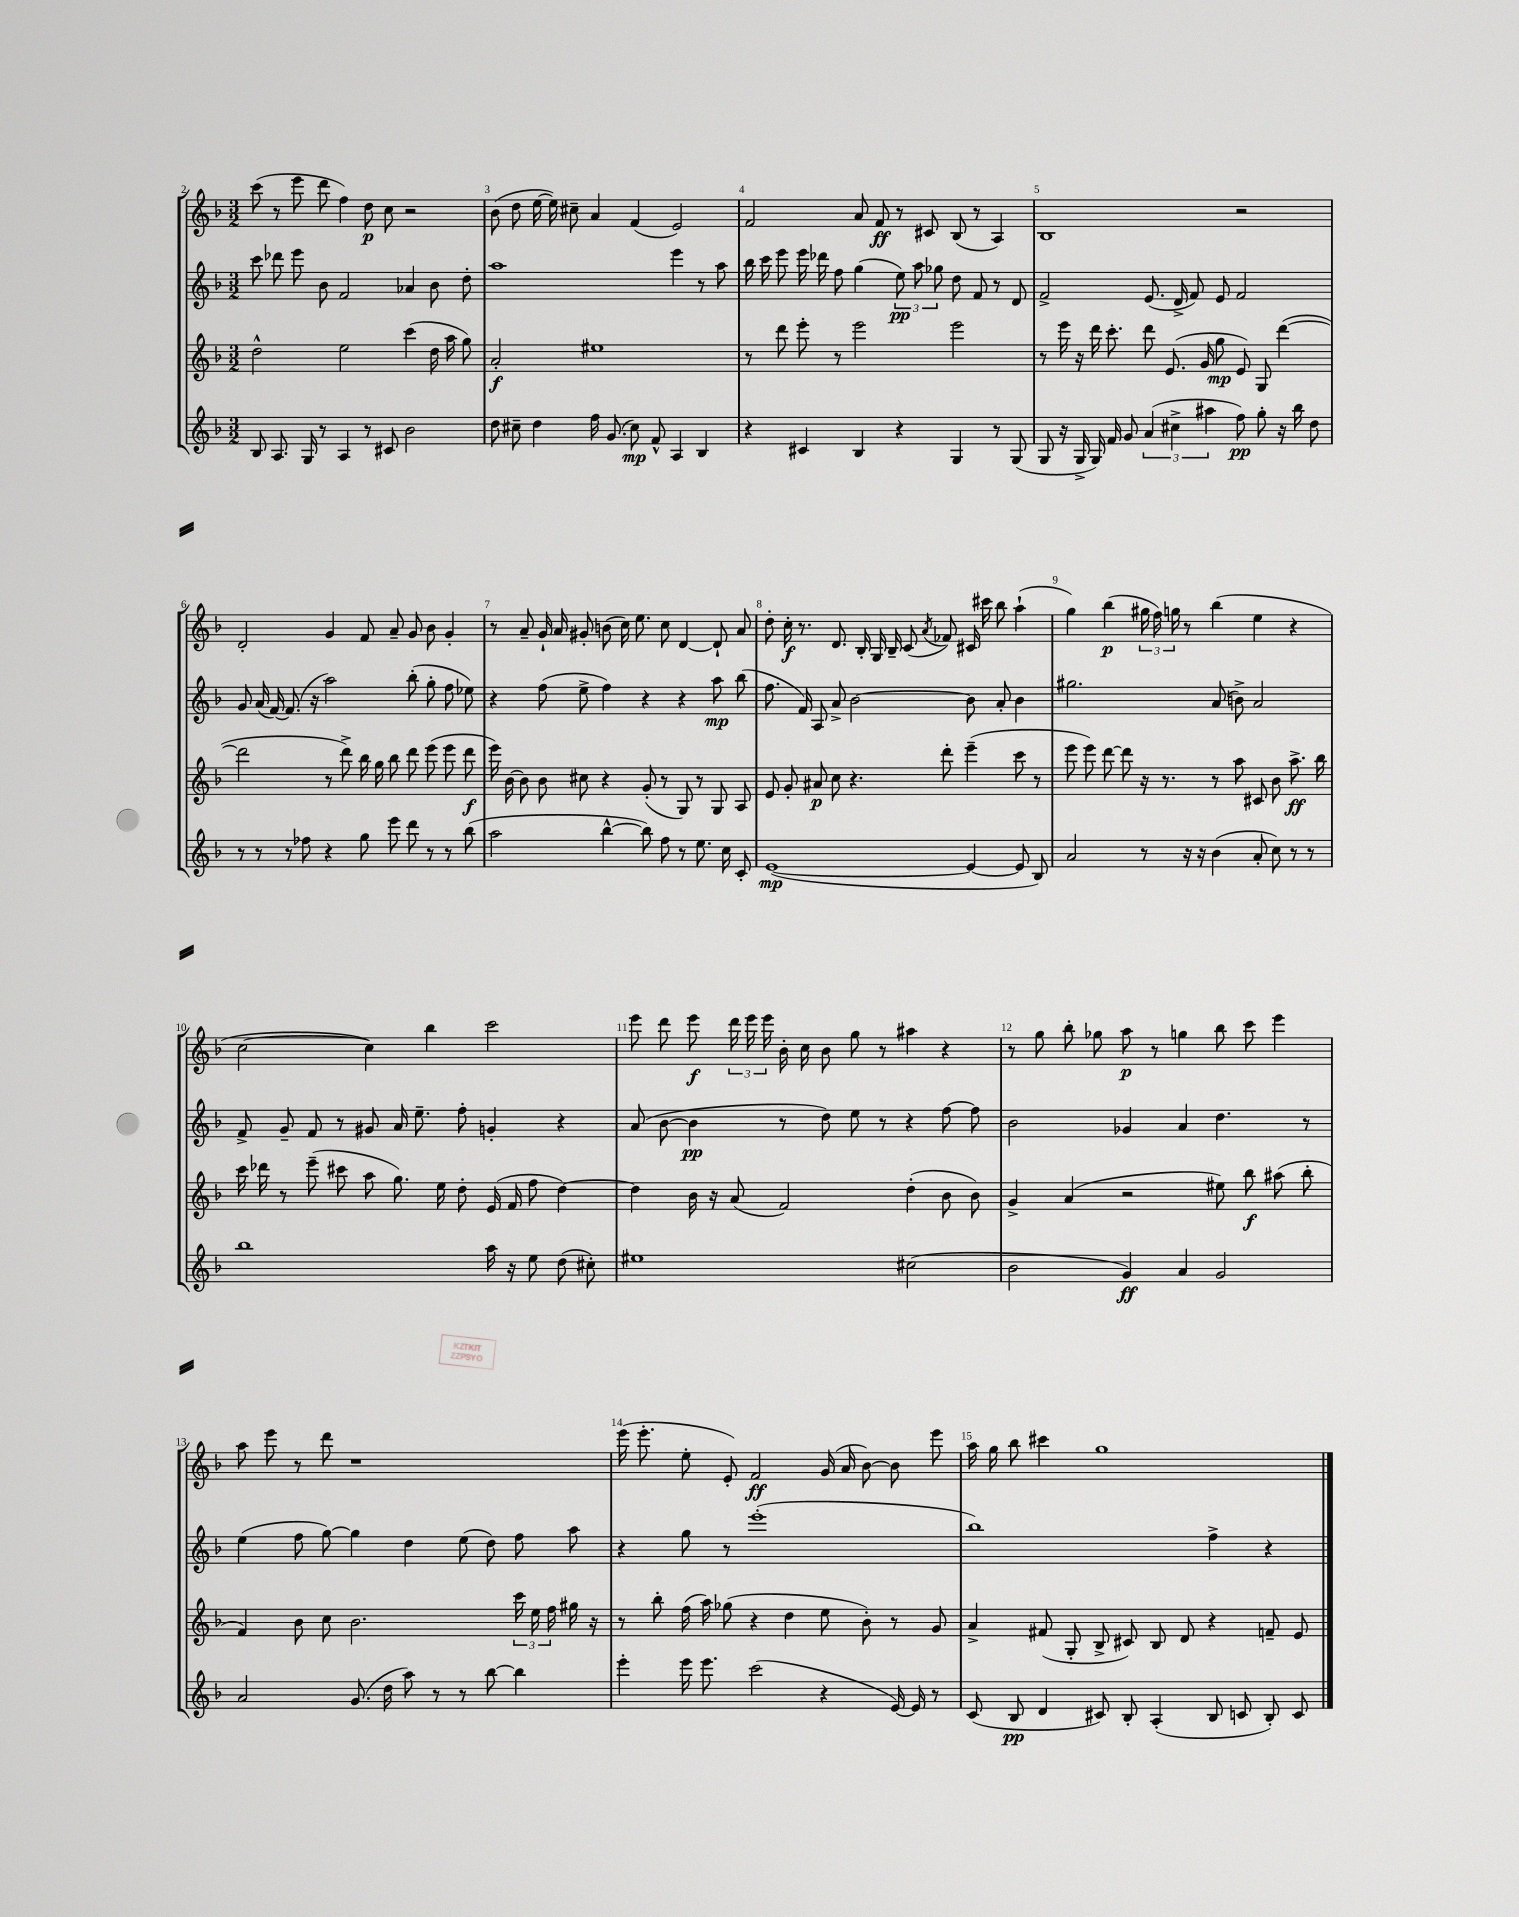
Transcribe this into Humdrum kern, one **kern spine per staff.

**kern	**kern	**kern	**kern
*staff4	*staff3	*staff2	*staff1
*clefG2	*clefG2	*clefG2	*clefG2
*k[b-]	*k[b-]	*k[b-]	*k[b-]
*M3/2	*M3/2	*M3/2	*M3/2
8B-	2dd^^	8ccc	(8ccc
8.A	.	8ddd-	8r
.	.	8eee	8eee
16G	.	.	.
8r	.	8b-	8ddd
4A	2ee	2f	4ff)
8r	.	.	8dd
8c#	.	.	8cc
2b-	(4ccc	4a-	2r
.	16dd	8b-	.
.	16aa	.	.
.	8gg)	8dd'	.
=	=	=	=
8dd	2a'	1aa	(8b-
8cc#~	.	.	8dd
4dd	.	.	[16ee
.	.	.	16ee])
.	.	.	8cc#~
16ff	1ee#	.	4a
(8.g	.	.	.
8cc#)	.	.	(4f
8f^^	.	.	.
4A	.	4eee	2e)
4B-	.	8r	.
.	.	8aa	.
=	=	=	=
4r	8r	16bb-	2f
.	.	16ccc	.
.	8ddd	8eee	.
4c#	8eee'	16eee	.
.	.	16ddd-	.
.	8r	8ff	.
4B-	2eee	(4gg	8a
.	.	.	8f
4r	.	12ee)	8r
.	.	12aa	.
.	.	.	8c#
.	.	12gg-	.
4G	2eee	8dd	(8B-
.	.	8f	8r
8r	.	8r	4A)
(8G	.	8d	.
=	=	=	=
8G	8r	2f^	1B-
16r	16eee	.	.
16G^	16r	.	.
16G)	16ddd	.	.
16f	8.ccc'	.	.
8g	.	.	.
(6a	8ddd	(8.e	.
.	(8.e	.	.
6cc#^	.	.	.
.	.	16d^	.
.	.	8f)	.
.	16g	.	.
6aa#	.	.	.
.	8gg	8e	.
8ff)	8e)	2f	2r
8gg'	8G	.	.
16r	([4ddd	.	.
16bb-	.	.	.
8dd	.	.	.
=	=	=	=
8r	2ddd]	8g	2d'
8r	.	(16a	.
.	.	[16f)	.
8r	.	(8.f]	.
8ff-	.	.	.
.	.	16r	.
4r	8r	2aa)	4g
.	8ddd^)	.	.
8gg	16bb-	.	8f
.	16gg	.	.
8eee	8bb-	.	8a~
8ddd	8ddd	(8bb-'	8g
8r	(8eee	8gg'	8b-
8r	8eee	8ff	4g'
(8bb-	8ddd	8ee-)	.
=	=	=	=
2aa	16eee)	4r	8r
.	[16b-	.	.
.	8b-]	.	8a~
.	8b-	(8ff	16g`
.	.	.	16a
.	8cc#	8ee^	8g#'
[4bb-^^	4r	4ff)	(8b
.	.	.	16cc)
.	.	.	8.ee
8bb-])	(8g'	4r	.
8ff	8r	.	8cc
8r	8G)	4r	[4d
8.ee	8r	.	.
.	8G	8aa	8d`]
16cc	.	.	.
8c'	8A	(8bb-	8a
=	=	=	=
([1e	8e	8.ff	8dd'
.	8g'	.	16cc'
.	.	16f)	8.r
.	8a#	8A	.
.	8cc	8a^	8.d
.	4.r	[2b-	.
.	.	.	16B-'
.	.	.	16G
.	.	.	16B-~
.	.	.	(8c
.	.	.	8qa
.	8ddd'	.	8f-)
4e_	(4eee~	8b-]	16c#
.	.	.	16ccc#
.	.	8a'	8bb-
8e]	8ccc	4b-	(4aa`
8B-)	8r	.	.
=	=	=	=
2a	8eee	2.gg#	4gg)
.	8eee)	.	.
.	[8ddd	.	(4bb-
.	8ddd]	.	.
8r	16r	.	24gg#
.	.	.	24ff)
.	8.r	.	.
.	.	.	24gg
16r	.	.	8r
16r	.	.	.
(4b-	8r	(8a	(4bb-
.	8aa	8b^)	.
8a'	8c#	2a	4ee
8cc)	8b-	.	.
8r	8.aa^	.	4r
8r	.	.	.
.	16bb-	.	.
=	=	=	=
1bb-	16ccc	8f^	[2cc
.	16ddd-	.	.
.	8r	8g~	.
.	(8eee~	8f	.
.	8ccc#	8r	.
.	8aa	8g#	4cc])
.	8.gg)	16a	.
.	.	8.ee~	.
.	.	.	4bb-
.	16ee	.	.
.	8dd'	8ff'	.
16aa	(16e	4g'	2ccc
16r	16f	.	.
8ee	8ff	.	.
(8dd	[4dd)	4r	.
8cc#')	.	.	.
=	=	=	=
1ee#	4dd]	(8a	8eee
.	.	[8b-	8ddd
.	16b-	4b-]	8eee
.	16r	.	.
.	(8a	.	24ddd
.	.	.	24eee
.	.	.	24eee
.	2f)	8r	16b-'
.	.	.	16cc
.	.	8dd)	8b-
.	.	8ee	8gg
.	.	8r	8r
(2cc#	(4dd'	4r	4aa#
.	8b-	[8ff	4r
.	8b-)	8ff]	.
=	=	=	=
2b-	4g^	2b-	8r
.	.	.	8gg
.	(4a	.	8bb-'
.	.	.	8gg-
4g)	2r	4g-	8aa
.	.	.	8r
4a	.	4a	4gg
2g	8ee#)	4.dd	8bb-
.	8bb-	.	8ccc
.	(8aa#	.	4eee
.	8bb-'	8r	.
=	=	=	=
2a	4f)	(4ee	8aa
.	.	.	8eee
.	8b-	8ff	8r
.	8cc	[8gg)	8ddd
(8.g	2.b-	4gg]	1r
16dd	.	.	.
8aa)	.	4dd	.
8r	.	.	.
8r	.	(8ee	.
[8bb-	.	8dd)	.
4bb-]	24ccc	8ff	.
.	24ee	.	.
.	24ff	.	.
.	16gg#	8aa	.
.	16r	.	.
=	=	=	=
4eee'	8r	4r	(16eee
.	.	.	8.eee'
.	8bb-'	.	.
16eee	(16ff	8gg	8ee'
8.eee	16aa)	.	.
.	(8gg-	8r	8e')
(2ccc	4r	(1eee'	2f
.	4dd	.	.
4r	8ee	.	(16g
.	.	.	16a
.	8b-')	.	[8b-)
[16e)	8r	.	8b-]
16e]	.	.	.
8r	8g	.	8eee
=	=	=	=
(8c	4a^	1bb-)	16aa
.	.	.	16gg
8B-	.	.	8bb-
4d	(8f#	.	4ccc#
.	8G'	.	.
8c#)	8B-^	.	1gg
8B-'	8c#)	.	.
(4A'	8B-	.	.
.	8d	.	.
8B-	4r	4ff^	.
8c	.	.	.
8B-')	8f~	4r	.
8c	8e	.	.
==	==	==	==
*-	*-	*-	*-
